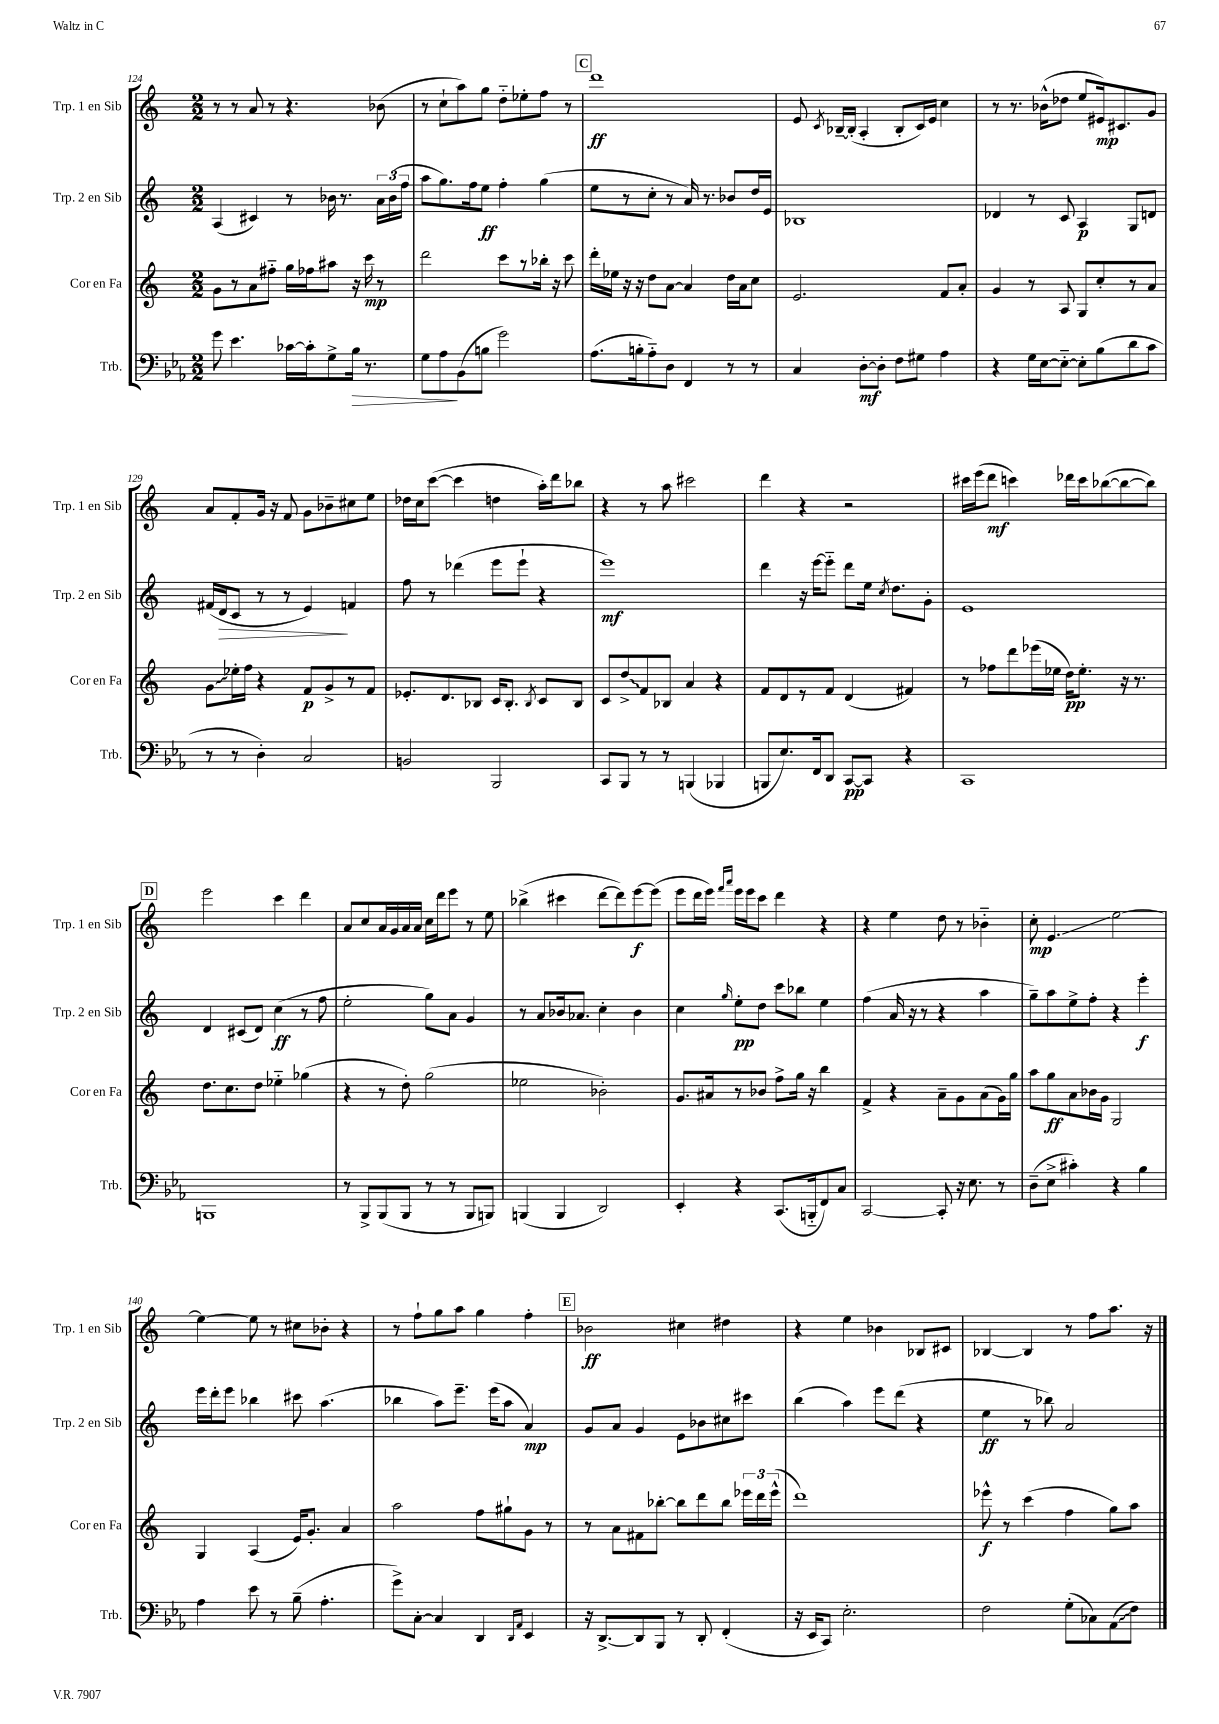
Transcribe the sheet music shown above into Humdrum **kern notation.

**kern	**kern	**kern	**kern
*staff4	*staff3	*staff2	*staff1
*clefF4	*clefG2	*clefG2	*clefG2
*k[b-e-a-]	*k[]	*k[]	*k[]
*M2/2	*M2/2	*M2/2	*M2/2
8g\	8g\L	(4A/	8r
4.e-\	8r	.	8r
.	8a\	4c#/)	8a/
.	8ff#'~\J	.	8r
[16c-\LL	16gg\LL	8r	4.r
16c-'\]J	16ff-\J	.	.
8G^\	8aa#\J	16b-\	.
.	.	8.r	.
16B-\Jk	16r	.	.
8.r	16ccc\	.	.
.	8r	24a\LL	(8b-\
.	.	(24b-\	.
.	.	24ff\JJ	.
=	=	=	=
8G\L	2ddd\	8aa\L	8r
8A-\	.	8.gg\)	8cc`\L
(8BB-\	.	.	8aa\)
.	.	16ff\k	.
8B\J	.	8ee\J	8gg\J
2g\)	8ccc\L	4ff'\	8dd'~\L
.	8r	.	8ee-'\
.	16bb-'\Jk	(4gg\	8ff\J
.	16r	.	.
.	8ccc\	.	8r
=	=	=	=
(8.A-\L	16ddd'\LL	8ee\L	1ddd
.	16ee-\JJ	.	.
.	16r	8r	.
16B'\k	16r	.	.
8A-'~\)	8dd\L	8cc'\J	.
8D\J	[8a\J	8r	.
4FF/	4a/]	16a/)	.
.	.	8.r	.
8r	16dd\LL	8b-/L	.
.	16a\J	.	.
8r	8cc\J	16dd/L	.
.	.	16e/JJ	.
=	=	=	=
4C/	2.e/	1B-	8e/
.	.	.	8qc/
.	.	.	[16B-~/LL
.	.	.	(16B-'/]JJ
[8D'\L	.	.	4A'/
8D'\]J	.	.	.
8F\L	.	.	8B-'/L
8G#\J	.	.	16c/L)
.	.	.	16e/JJ
4A-\	8f/L	.	4cc\
.	8a'/J	.	.
=	=	=	=
4r	4g/	4d-/	8r
.	.	.	8.r
16G\LL	8r	8r	.
[16E-\J	.	.	(16b-^^\LK
8E-'~\_J	8A/	8c/	8dd-\J
8E-'\]L	8G/L	4A/	8ee/L
(8B-\	8cc'/	.	16e#/k)
.	.	.	8.c#/
8d\	8r	8G/L	.
8c\J	8a/J	8d/J	8g/J
=	=	=	=
8r	8g\L	(16f#/LL	8a/L
.	.	16d/J	.
8r	16ee-'\L	8c/J	8f'/
.	16ff\JJ	.	.
4D'\)	4r	8r	16g/Jk
.	.	.	16r
.	.	8r	8f/
2C/	8f/L	4e/)	8g\L
.	8g^/	.	8b-~\
.	8r	4f/	8cc#\
.	8f/J	.	8ee\J
=	=	=	=
2BB/	8.e-'/L	8ff\	16dd-\LL
.	.	.	16cc\J
.	.	8r	([8ccc\J
.	8.d/	.	.
.	.	(4ddd-\	4ccc\]
.	8B-/J	.	.
2BBB-/	16c/LK	8eee\L	4dd\
.	8.B-'/J	.	.
.	.	8eee`\J	.
.	8qB-/	.	.
.	8c/L	4r	16aa'\LL)
.	.	.	16ddd\J
.	8B-/J	.	8bb-\J
=	=	=	=
8CC/L	8c/L	1eee)	4r
8BBB-/J	8dd^/	.	.
8r	8f/	.	8r
8r	8B-/J	.	8aa\
(4BBB/	4a/	.	2ccc#\
4BBB-/	4r	.	.
=	=	=	=
8BBB/L	8f/L	4ddd\	4ddd\
8.E-/)	8d/	.	.
.	8r	16r	4r
16FF/k	.	[16eee\LK	.
8DD/J	8f/J	8eee'~\]J	.
[8CC/L	(4d/	8ddd\L	2r
8CC/]J	.	16ee\Jk	.
.	.	8qcc/	.
.	.	8.dd\L	.
4r	4f#/)	.	.
.	.	8g'\J	.
=	=	=	=
1CC	8r	1e	16ccc#\LL
.	.	.	(16eee\J
.	8ff-\L	.	8ddd\J
.	8ddd\	.	4ccc\)
.	(16eee-\L	.	.
.	16ee-\JJ	.	.
.	16dd\LK)	.	16ddd-\LL
.	8.ee-'\J	.	16ccc\J
.	.	.	([8bb-\
.	16r	.	8bb-\_
.	8.r	.	.
.	.	.	8bb-\]J)
=	=	=	=
1BBB	8.dd\L	4d/	2eee\
.	8.cc\	.	.
.	.	(8c#/L	.
.	8dd\J	8d/J)	.
.	4ee-'~\	(4cc\	4ccc\
.	(4gg-\	8r	4ddd\
.	.	8ff\	.
=	=	=	=
8r	4r	2ee'\	8a/L
8BBB-^/L	.	.	8cc/
(8BBB-/	8r	.	16a/L
.	.	.	16g/
8BBB-/J	8dd'\)	.	16a/
.	.	.	16a/JJ
8r	(2gg\	8gg\L)	16cc\LL
.	.	.	16ddd\J
8r	.	8a\J	8eee\J
8BBB-/L	.	4g/	8r
8BBB/J)	.	.	8ee\
=	=	=	=
(4BBB/	2ee-\	8r	(4bb-^\
.	.	8a/L	.
4BBB/	.	16b-/k	4ccc#\
.	.	8.a-/J	.
2DD/)	2b-'\)	4cc'\	[8ddd\L
.	.	.	8ddd\])
.	.	4b-\	[8eee\
.	.	.	(8eee\]J
=	=	=	=
4EE-'/	8.g/L	4cc\	8eee\L
.	.	.	16ddd\L
.	16a#/k	.	16eee\JJ)
.	.	.	16qqfff/LL
.	.	16qqgg/	16qqaaa/JJ
4r	8r	8ee'\L	16eee\LL
.	.	.	16eee\J
.	8b-/J	8dd\J	8ccc\J
(8.CC/L	8ff^\L	8ccc\L	4ddd\
.	16gg\Jk	8bb-\J	.
16BBB'~/k	16r	.	.
8FF/)	4bb\	4ee\	4r
8C/J	.	.	.
=	=	=	=
[2CC/	4f^/	(4ff\	4r
.	4r	16a/	4ee\
.	.	16r	.
.	.	8r	.
8CC'/]	8a~\L	4r	8dd\
16r	8g\	.	8r
8.E-\	.	.	.
.	(8a\	4aa\	4b-'~\
8r	16g\L)	.	.
.	16gg\JJ	.	.
=	=	=	=
(8D~\L	8aa\L	8gg~\L)	8cc'\
8E-^\J	8gg\	8aa\	4.e/
4c#'\)	8a\	8ee^\	.
.	16b-\L	8ff'\J	.
.	16g\JJ	.	.
4r	2G/	4r	[2ee\
4B-\	.	4eee'\	.
=	=	=	=
4A-\	4G/	16eee\LL	4ee\_
.	.	16ddd'\J	.
.	.	8eee\J	.
8e-\	(4A/	4bb-\	8ee\]
8r	.	.	8r
(8B-~\	16e/LK)	8ccc#\	8cc#\L
.	8.g'/J	.	.
4.A-'\	.	(4.aa\	8b-'\J
.	4a/	.	4r
=	=	=	=
8g^\L)	2aa\	4bb-\	8r
[8C'\J	.	.	8ff`\L
4C/]	.	8aa\L)	8gg\
.	.	8.eee~\J	8aa\J
4DD/	8ff\L	.	4gg\
.	.	(16eee\LK	.
.	8gg#`\	8aa\J	.
16qqDD/LL	.	.	.
16qqAA-/JJ	.	.	.
4EE-/	8g\J	4a/)	4ff'\
.	8r	.	.
=	=	=	=
16r	8r	8g/L	2b-\
[8.DD^/L	.	.	.
.	8a\L	8a/J	.
8DD/]	8f#\	4g/	.
8BBB-/J	[8bb-'\J	.	.
8r	8bb-\]L	8e\L	4cc#\
8DD'/	8ddd\	8b-\	.
(4FF'/	8bb-\J	8cc#\	4dd#\
.	24eee-\LL	8ccc#\J	.
.	24ddd\	.	.
.	(24eee-^^\JJ	.	.
=	=	=	=
16r	1ddd)	(4bb\	4r
16EE-/LK	.	.	.
8CC/J)	.	.	.
2.E-'\	.	4aa\)	4ee\
.	.	8eee\L	4b-\
.	.	(8ddd\J	.
.	.	4r	8B-/L
.	.	.	8c#/J
=	=	=	=
2F\	8eee-^^\	4ee\	[4B-/
.	8r	.	.
.	(4ccc\	8r	4B-/]
.	.	8bb-\)	.
(8G'\L	4ff\	2a/	8r
8C-\)	.	.	8ff\L
(8AA-\	8gg\L)	.	8.aa\J
8F\J)	8aa\J	.	.
.	.	.	16r
==	==	==	==
*-	*-	*-	*-
